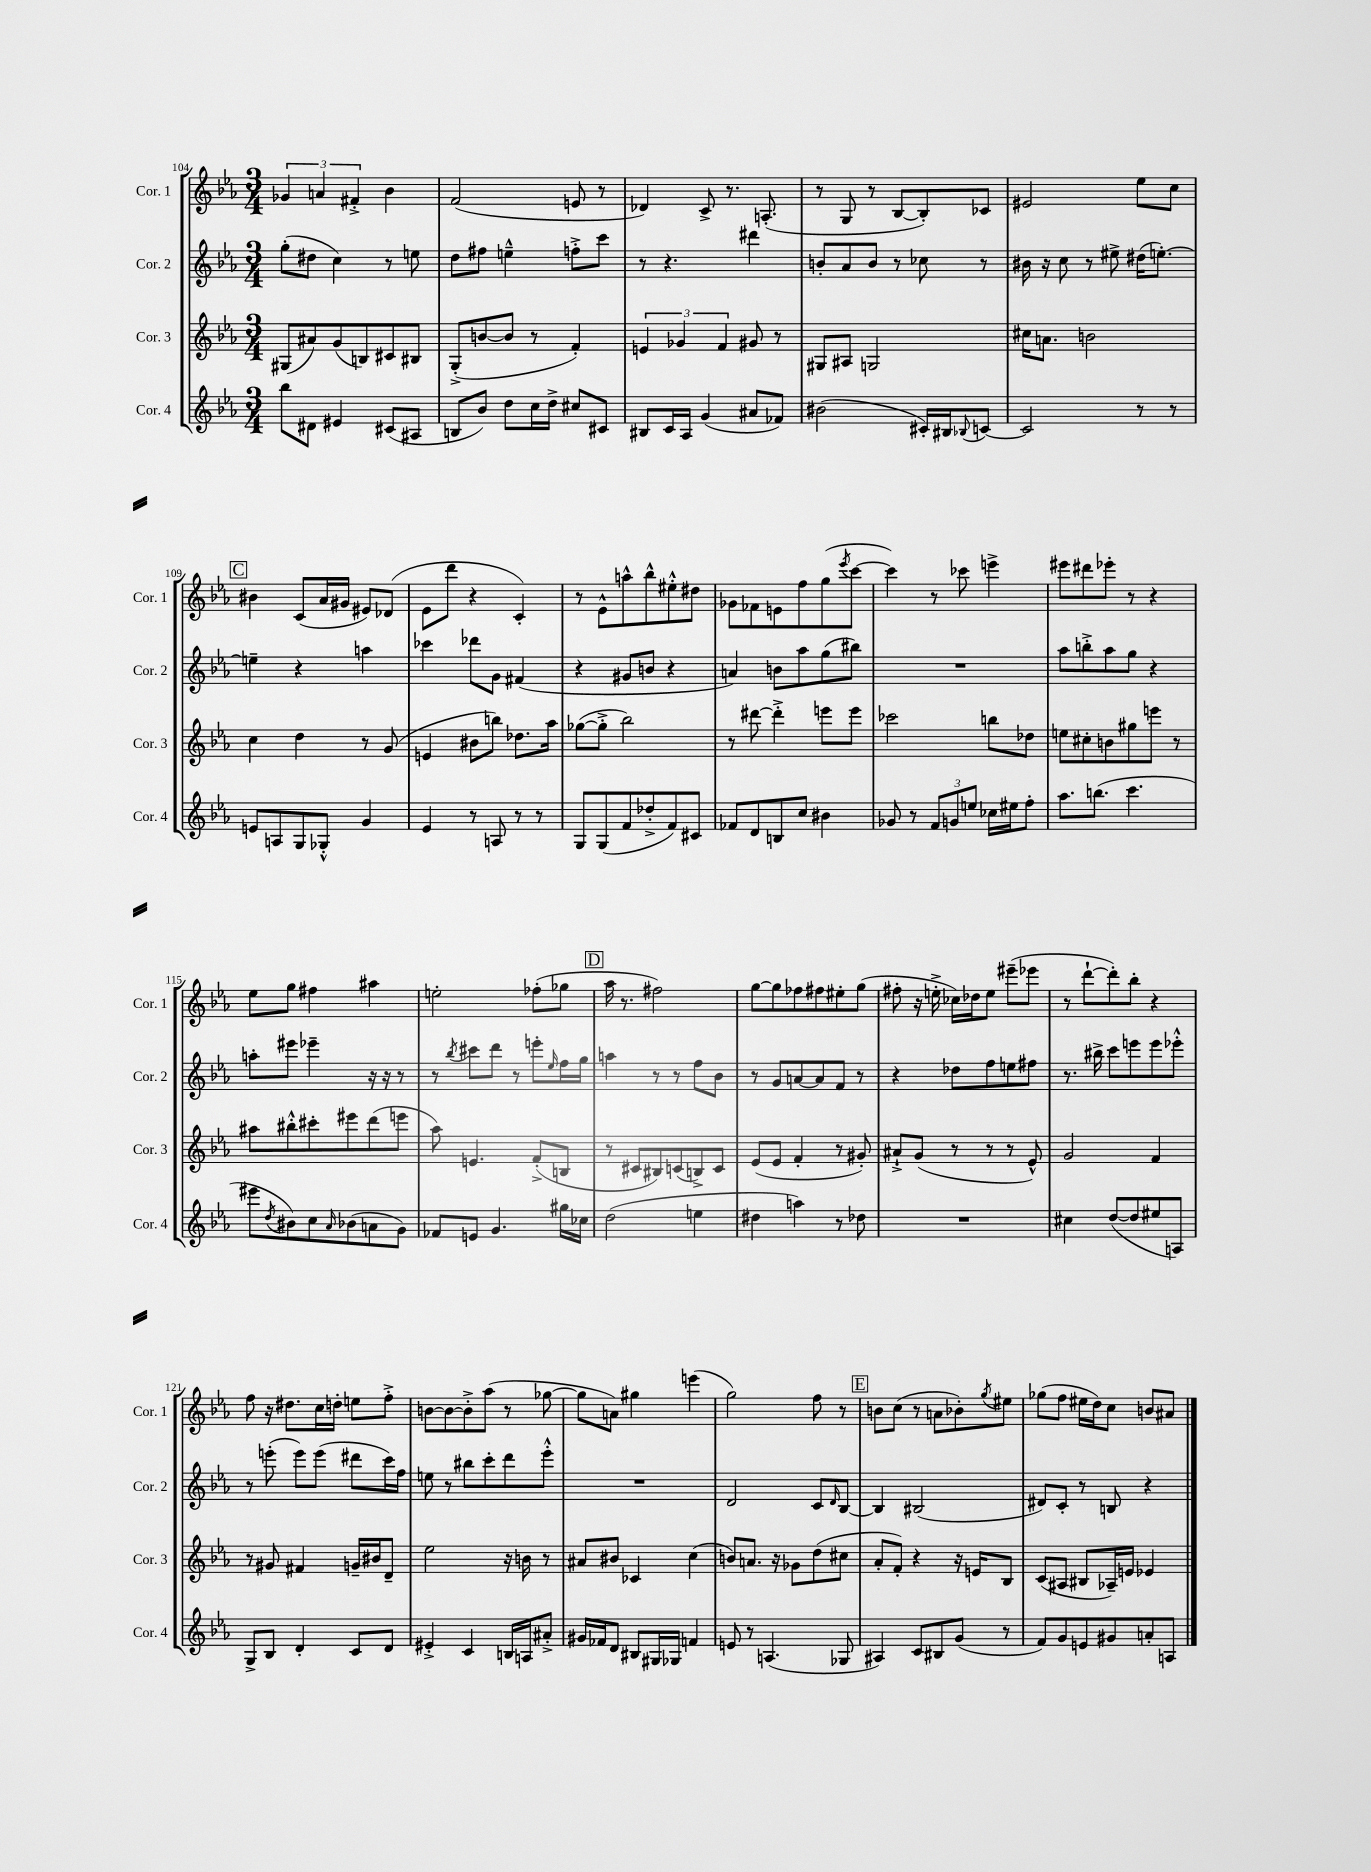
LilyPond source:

<<
\new StaffGroup <<
\new Staff = "s0" \with { instrumentName = "Cor. 1" shortInstrumentName = "Cor. 1" } {
    \clef treble \key ees \major \numericTimeSignature \time 3/4
    \tuplet 3/2 { ges'4 a'4 fis'4-.-> } bes'4 |
    f'2( e'8 r8 |
    des'4) c'8-> r8. a8.-.( |
    r8 g8 r8 bes8~ bes8-.) ces'8 |
    eis'2 ees''8 c''8 |
    \mark \markup { \box "C" } bis'4 c'8( aes'16 gis'16 eis'8) des'8( |
    ees'8 d'''8 r4 c'4-.) |
    r8 ees'8-^ a''8-^ bes''8-^ eis''8-.-^ dis''8 |
    ges'8 fes'8 e'8 f''8 g''8( \acciaccatura { ees'''8 } c'''8~ |
    c'''4) r8 ces'''8 e'''4-> |
    eis'''8 dis'''8 ees'''8-. r8 r4 |
    ees''8 g''8 fis''4 ais''4 |
    e''2-. fes''8-.( ges''8 |
    \mark \markup { \box "D" } aes''16 r8. fis''2) |
    g''8~ g''8 fes''8 fis''8 eis''8-. g''8( |
    fis''8-. r16 e''16-.-> ces''16) des''16 e''8 eis'''8--( ees'''8 |
    r8 d'''8~-! d'''8-.) bes''8-. r4 |
    f''8 r16 dis''8. c''16 d''16-. e''8 f''8-.-> |
    b'8~ b'8~ b'8-.-> aes''8( r8 ges''8~ |
    ges''8 a'8) gis''4 e'''4( |
    g''2) f''8 r8 |
    \mark \markup { \box "E" } b'8 c''8( r8 a'8 bes'8-.) \acciaccatura { g''8 } eis''8 |
    ges''8( f''8 eis''16 d''16) c''8 b'8 ais'8 \bar "|." |
}
\new Staff = "s1" \with { instrumentName = "Cor. 2" shortInstrumentName = "Cor. 2" } {
    \clef treble \key ees \major \numericTimeSignature \time 3/4
    g''8-.( dis''8 c''4) r8 e''8 |
    d''8 fis''8 e''4---^ f''8-.-> c'''8 |
    r8 r4. dis'''4 |
    b'8-. aes'8 b'8 r8 ces''8 r8 |
    bis'16 r16 c''8 r8 eis''8-> dis''16( e''8.~-.) |
    \mark \markup { \box "C" } e''4-- r4 a''4 |
    ces'''4 des'''8 g'8 fis'4( |
    r4 gis'8 b'8 r4 |
    a'4) b'8 aes''8 g''8( bis''8) |
    R2. |
    aes''8 b''8-.-> aes''8 g''8 r4 |
    a''8-. eis'''8 ees'''4-- r16 r16 r8 |
    r8 \acciaccatura { bes''8 } cis'''8 d'''8 r8 e'''8-. \grace { ees''16 } f''16 g''16 |
    \mark \markup { \box "D" } a''4 r8 r8 f''8 bes'8 |
    r8 g'8 a'8~ a'8 f'8 r8 |
    r4 des''8 f''8 e''8 fis''8 |
    r8. bis''16-> c'''8 e'''8 e'''8 ees'''8-.-^ |
    r8 e'''8-.( e'''8) e'''8( dis'''8 c'''16) f''16 |
    e''8 r8 bis''8 c'''8-. d'''8 ees'''8-.-^ |
    R2. |
    d'2 c'8 \grace { d'16 } bes8~ |
    \mark \markup { \box "E" } bes4 bis2( |
    dis'8) c'8-. r8 b8 r4 \bar "|." |
}
\new Staff = "s2" \with { instrumentName = "Cor. 3" shortInstrumentName = "Cor. 3" } {
    \clef treble \key ees \major \numericTimeSignature \time 3/4
    gis8( ais'8) g'8( b8) cis'8 bis8 |
    g8-.->( b'8~ b'8 r8 f'4-.) |
    \tuplet 3/2 { e'4 ges'4 f'4 } gis'8 r8 |
    gis8 ais8 g2 |
    cis''16 a'8. b'2 |
    \mark \markup { \box "C" } c''4 d''4 r8 g'8( |
    e'4 bis'8 b''8) des''8. aes''16 |
    ges''8~( ges''8-.-> bes''2) |
    r8 dis'''8~ dis'''4-.-> e'''8 e'''8 |
    ces'''2 b''8 des''8 |
    e''8 cis''8-. b'8 gis''8 e'''8 r8 |
    ais''8 bis''8-.-^ cis'''8-. eis'''8 d'''8( e'''8 |
    aes''8) e'4. f'8-.->( b8 |
    \mark \markup { \box "D" } r8 cis'8 bis8) c'8( b8->) c'8 |
    ees'8( ees'8 f'4-. r8 gis'8-.) |
    ais'8-!-> g'8( r8 r8 r8 ees'8-^) |
    g'2 f'4 |
    r8 gis'8 fis'4 g'16-- bis'16 d'8-- |
    ees''2 r16 b'16 r8 |
    ais'8 bis'8 ces'4 c''4( |
    b'8) a'8. r16 ges'8 d''8( cis''8 |
    \mark \markup { \box "E" } aes'8-. f'8-.) r4 r16 e'16 bes8 |
    c'8( ais8 bis8 aes16--) e'16 ees'4 \bar "|." |
}
\new Staff = "s3" \with { instrumentName = "Cor. 4" shortInstrumentName = "Cor. 4" } {
    \clef treble \key ees \major \numericTimeSignature \time 3/4
    bes''8 dis'8 eis'4 cis'8( ais8 |
    b8 bes'8) d''8 c''16 d''16-> cis''8 cis'8 |
    bis8 c'16 aes16 g'4( ais'8 fes'8) |
    bis'2( cis'16-.) bis16 \appoggiatura { bes8 } c'8~ |
    c'2 r8 r8 |
    \mark \markup { \box "C" } e'8 a8 g8 ges8-.-^ g'4 |
    ees'4 r8 a8 r8 r8 |
    g8 g8( f'8 des''8-.-> f'8) cis'8 |
    fes'8 d'8 b8 c''8 bis'4 |
    ges'8 r8 \tuplet 3/2 { f'8 g'8 e''8 } ces''16 eis''16 f''8-. |
    aes''8. b''8.( c'''4. |
    eis'''8 \acciaccatura { d''8 } bis'8) c''8 \grace { aes'16 } bes'8( a'8 g'8) |
    fes'8 e'8 g'4. gis''16 ces''16 |
    \mark \markup { \box "D" } d''2( e''4 |
    dis''4 a''4) r8 des''8 |
    R2. |
    cis''4 d''8~( d''8 eis''8 a8) |
    g8-> bes8 d'4-. c'8 d'8 |
    eis'4-.-> c'4 b16 a16 ais'8-.-> |
    gis'16 fes'16 d'8 bis8 gis16 ges16 f'4 |
    e'8 r8 a4.( ges8 |
    \mark \markup { \box "E" } ais4) c'8 bis8 g'8( r8 |
    f'8) g'8 e'8 gis'8 a'8-. a8 \bar "|." |
}
>>
>>
\layout { \context { \Score currentBarNumber = #104 } }
